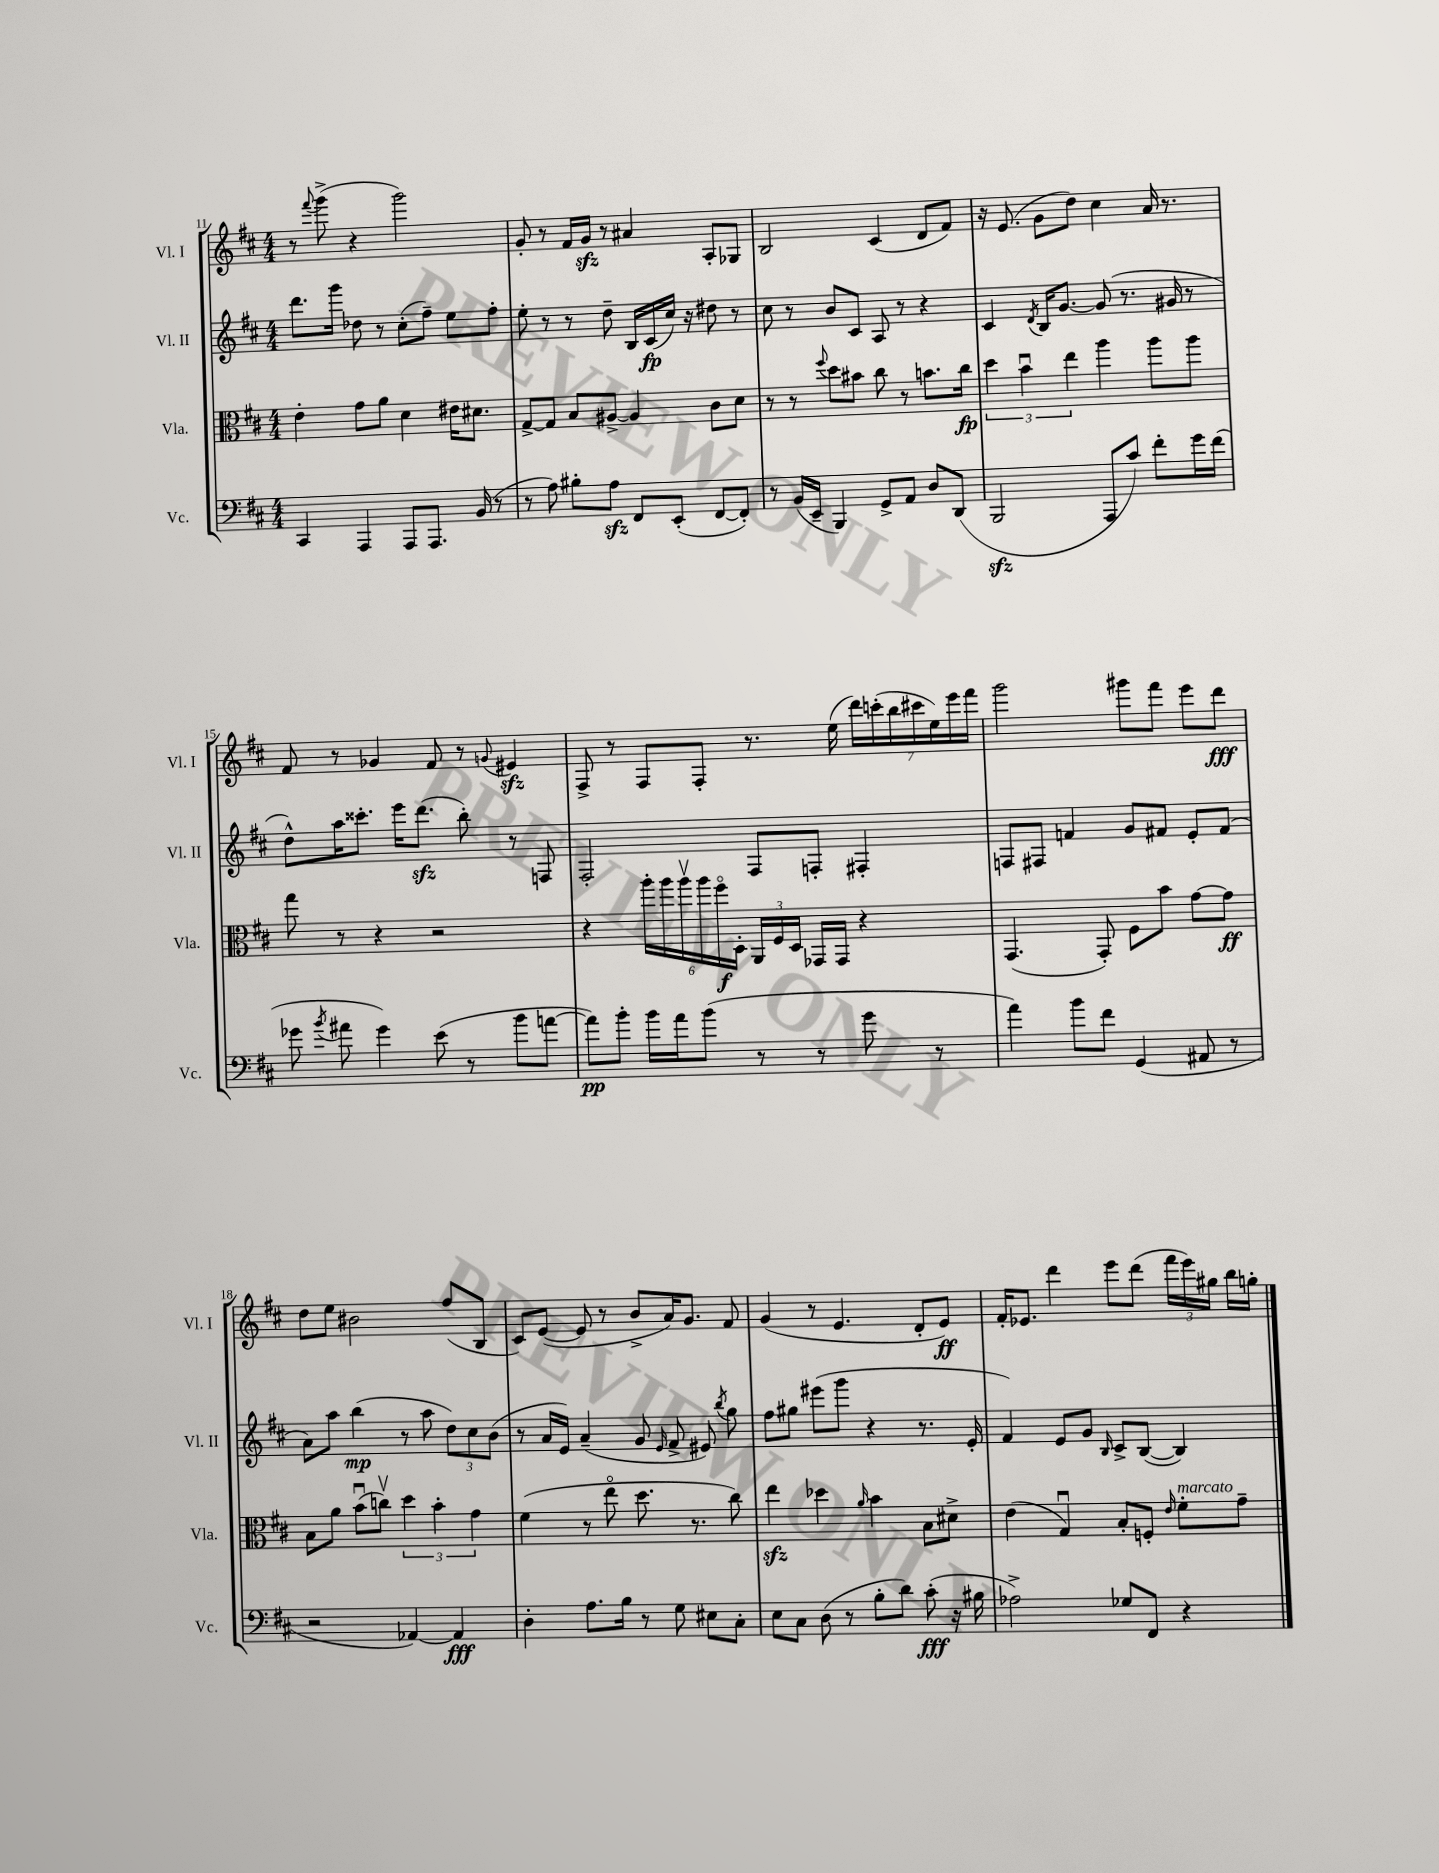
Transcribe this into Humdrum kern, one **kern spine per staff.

**kern	**kern	**kern	**kern
*staff4	*staff3	*staff2	*staff1
*clefF4	*clefC3	*clefG2	*clefG2
*k[f#c#]	*k[f#c#]	*k[f#c#]	*k[f#c#]
*M4/4	*M4/4	*M4/4	*M4/4
4CC#	4e'	8.ddd	8r
.	.	.	8qqfff#
.	.	.	(8ggg^
.	.	16ggg	.
4AAA	8g	8dd-	4r
.	8a	8r	.
8AAA	4d	(8cc#'	2ggg)
8.AAA	.	8ff#~)	.
.	16e#	8ee	.
(16BB	8.d#	.	.
8r	.	8ff#'	.
=	=	=	=
8r	[8G^	8ee'	8g'
8A)	8G]	8r	8r
8B#'	8B	8r	16f#
.	.	.	16g
8A	[8A#^	8dd~	8r
8FF#	4A#]	16B	4a#
.	.	(16c#	.
(8EE'	.	16cc#)	.
.	.	16r	.
[8FF#	8c#	8dd#	8A'
8FF#'])	8d	8r	8G-
=	=	=	=
8r	8r	8cc#	2B
(16BB	8r	8r	.
16EE~	.	.	.
.	8qqff#	.	.
4BBB)	8dd	8b	.
.	8b#	8c#	.
8GG^	8cc#	8A	(4c#
8AA	8r	8r	.
8D	8.b	4r	8d
(8DD	.	.	8f#)
.	16cc#	.	.
=	=	=	=
2BBB	6dd	4c#	16r
.	.	.	(8.e
.	6bu	.	.
.	.	8qd	.
.	.	16B	8g
.	.	[8.g	.
.	6ee	.	.
.	.	.	8dd)
8AAA	4aa	(8g]	4cc#
8c#)	.	8.r	.
8f#'	8aa	.	16a
.	.	16g#	8.r
16g	8aa	8r	.
(16f#	.	.	.
=	=	=	=
8g-	8gg	8dd^^)	8f#
8qb	.	.	.
8a#	8r	16aa	8r
.	.	8.ccc##'	.
4g-)	4r	.	4g-
.	.	16eee	.
.	.	(8.ddd	.
(8e	2r	.	8f#
8r	.	8bb')	8r
.	.	.	8qqg
8b	.	8r	4e#
[8a	.	8F	.
=	=	=	=
8a])	4r	2F#'	8F#^
8b'	.	.	8r
16b	24aa'	.	8F#
.	24aa	.	.
16a	.	.	.
.	24aav	.	.
(8b	24aa	.	8F#'
.	24ff#o	.	.
.	24D'	.	.
8r	24AA	8F#	8.r
.	24F#	.	.
.	24D	.	.
8r	16GG-	8F'	.
.	16GG-	.	(16ee
8g	4r	4F#'	28ddd)
.	.	.	(28ccc'
.	.	.	28bb
.	.	.	28ccc#
8r	.	.	.
.	.	.	28ee)
.	.	.	28eee
.	.	.	28fff#
=	=	=	=
4a)	(4.GG	8F	2ggg
.	.	8F#	.
8b	.	4f	.
8f#	8GG')	.	.
(4GG	8F#	8g	8ggg#
.	8b	8f#	8fff#
8AA#	[8g	8e'	8eee
8r	8g]	(8f#	8ddd
=	=	=	=
2r	8B	8a)	8dd
.	8a	8aa	8ee
.	(8bu	(4bb	2b#
.	8ccv)	.	.
[4AA-)	6dd	8r	.
.	.	8aa	.
.	6b'	.	.
4AA-]	.	12dd)	(8ff#
.	6g	12cc#	.
.	.	.	8B
.	.	(12b	.
=	=	=	=
4D'	(4f#	8r	8c#)
.	.	16a	([8e
.	.	16e)	.
8.A	8r	(4a~	8e]
.	8eeo	.	8r
16B	.	.	.
8r	8.dd	8g	8b^
.	.	16qqe	.
8G	.	8f#^	16a)
.	8.r	.	8.g
8E#	.	8e#)	.
.	.	8qbb	.
8C#'	8cc#)	8gg	8f#
=	=	=	=
8E	4ee	8ff#	(4g
8C#	.	8gg#	.
(8D	4dd-	(8eee#	8r
8r	.	8ggg	4.e
.	16qqa	.	.
8B'	4b	4r	.
8d)	.	.	.
(8c#'	8B	8.r	8d'
16r	8d#^	.	8e)
16B#	.	16e'	.
=	=	=	=
2A-^)	(4e	4f#)	16f#'
.	.	.	8.e-
.	4Gu)	8e	4ddd
.	.	8g	.
.	.	16qqB	.
8G-	8B'	8c#^	8eee
8FF#	8F'	([8B	(8ddd
.	16qqe	.	.
4r	8f#'	4B])	24fff#
.	.	.	24eee)
.	.	.	24gg#
.	8g~	.	16bb
.	.	.	16gg'
==	==	==	==
*-	*-	*-	*-
